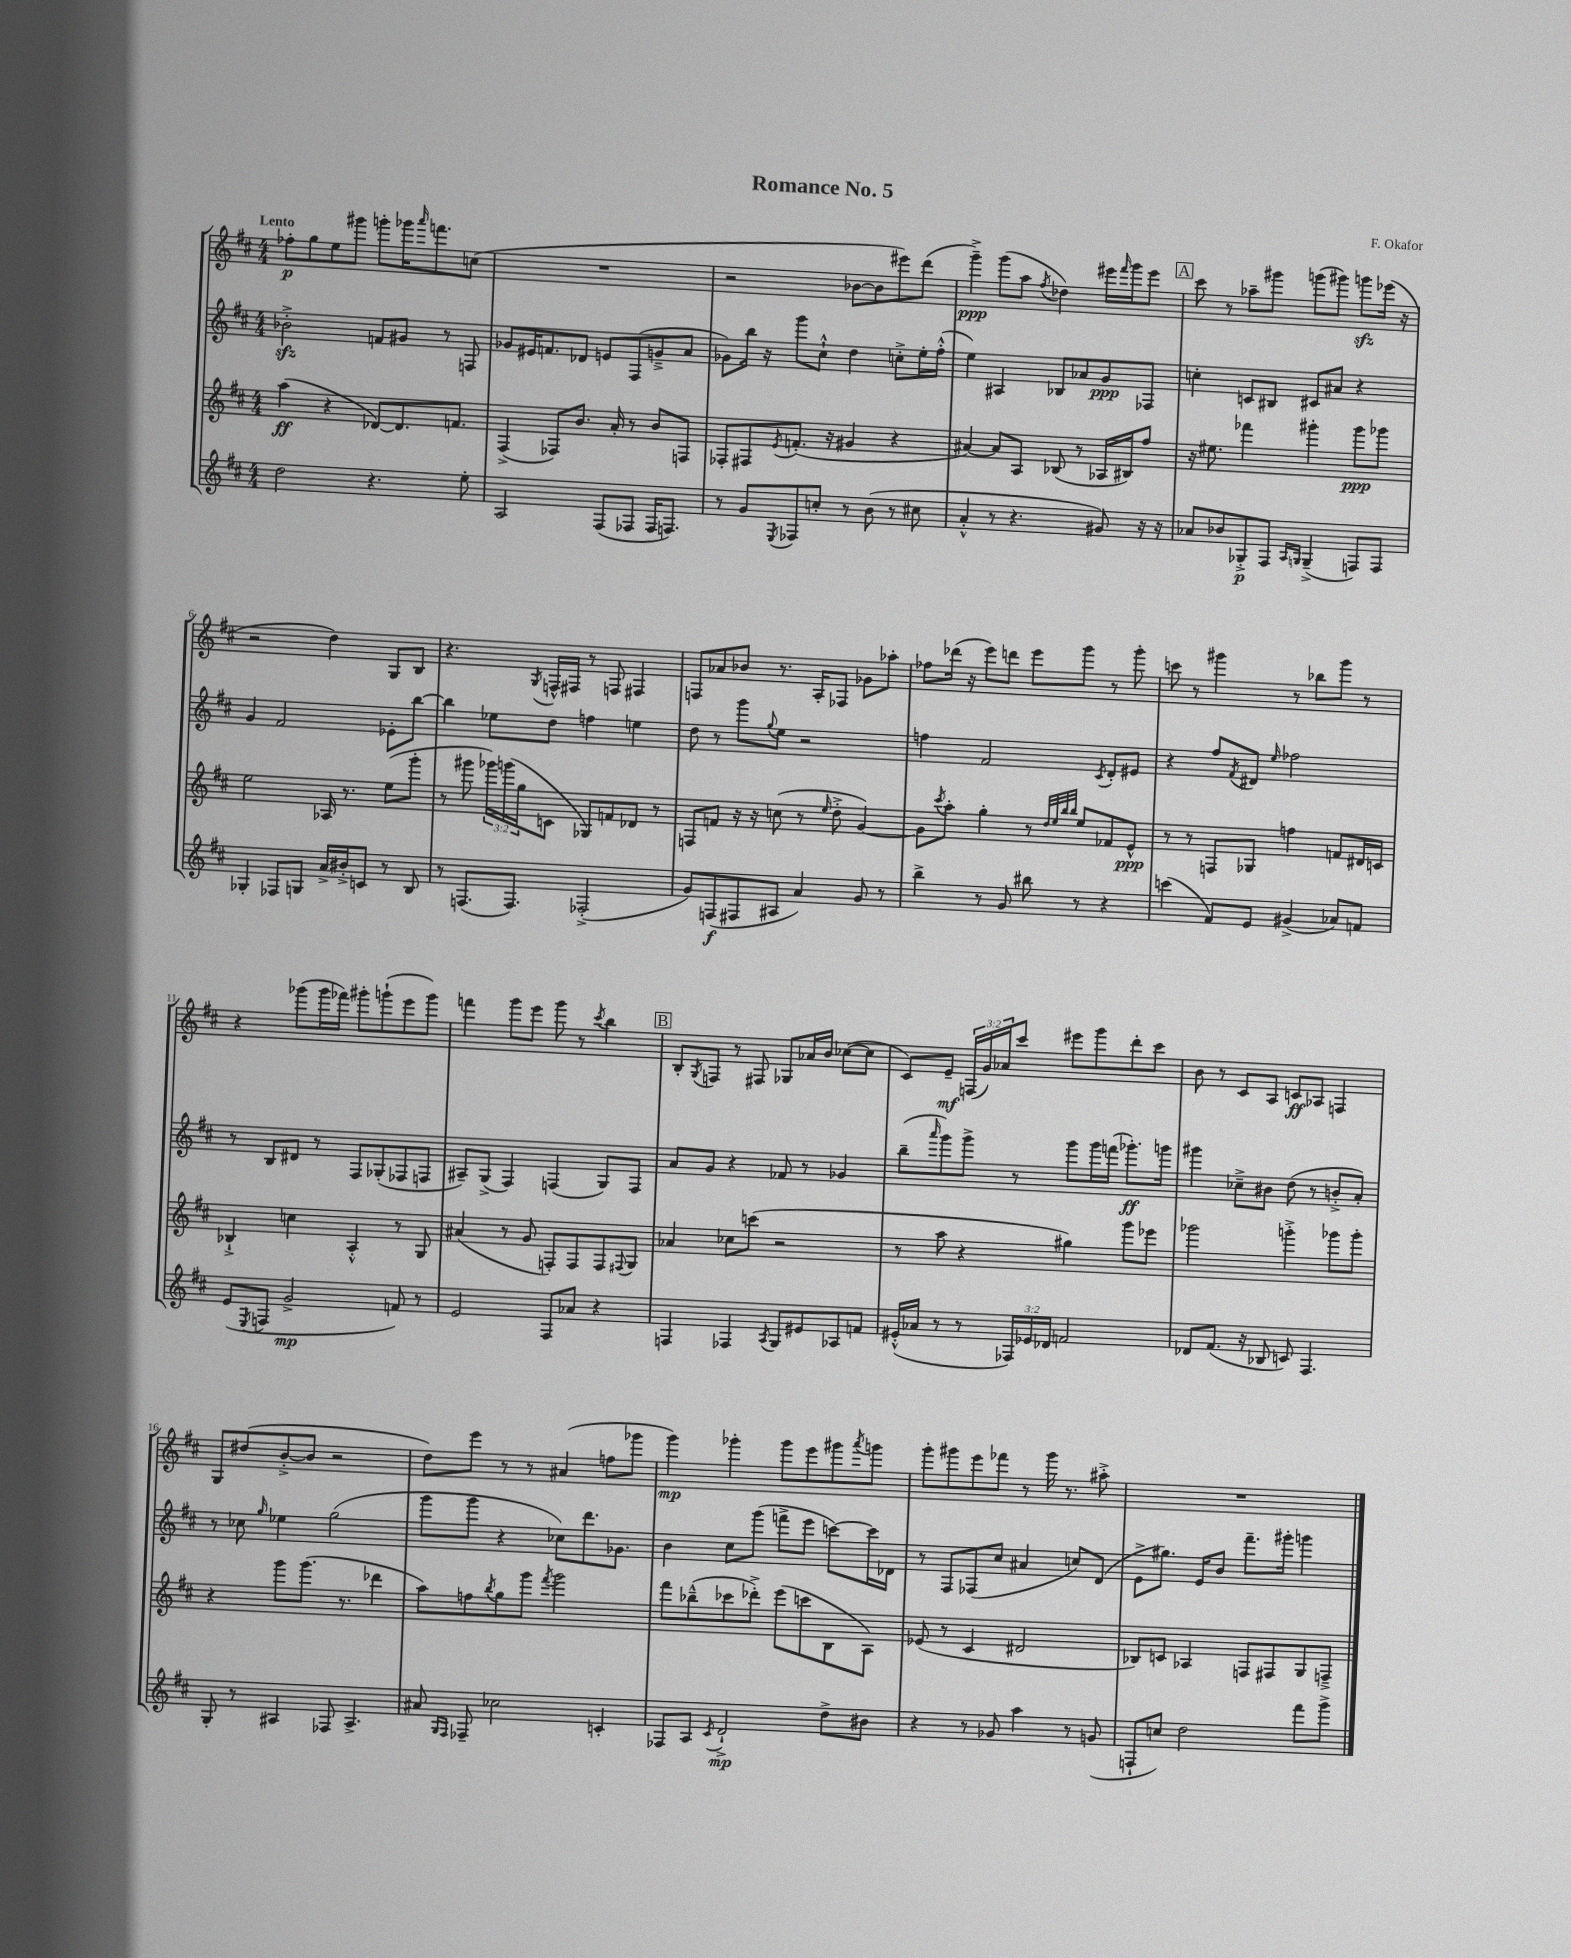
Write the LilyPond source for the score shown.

\header { title = "Romance No. 5" composer = "F. Okafor" }
<<
\new StaffGroup <<
\new Staff = "s0" {
    \clef treble \key d \major \numericTimeSignature \time 4/4 \override Staff.TupletNumber.text = #tuplet-number::calc-fraction-text \tempo "Lento"
    fes''8-.\p g''8 e''8 gis'''8 g'''8-. ges'''16 \grace { a'''16 } f'''8. c''8( |
    R1 |
    r2 bes'8~ bes'8 eis'''8) d'''8( |
    g'''4--->\ppp) g'''8( a''8 \acciaccatura { fis''8 } des''4) eis'''16 \grace { fis'''16 } g'''16 eis'''8 |
    \mark \markup { \box "A" } cis'''8 r8 aes''8-- gis'''8 g'''8( gis'''8) g'''8\sfz ees'''16( r16 |
    r2 d''4) g8 b8 |
    r4. \acciaccatura { g8 } f16-^ fis16 r8 f8 fis4 |
    f8 aes'8 bes'8 r8. a16-. fes8 ges'8 aes''8-. |
    fes''8 des'''16( r16 e'''8) d'''8 e'''8 g'''8 r8 g'''8-. |
    c'''8 r8 gis'''4 r8 bes''8 gis'''8 r8 |
    r4 ges'''8( ges'''16 fes'''16) gis'''8-. g'''8-!( e'''8 g'''8) |
    f'''4 g'''8 e'''8 g'''8 r8 \acciaccatura { cis'''8 } b''4 |
    \mark \markup { \box "B" } b8-. \acciaccatura { g8 } f8 r8 fis8 ges8 aes'16 b'16 ces''8~( ces''8 |
    cis'8) e'8--\mf \tuplet 3/2 { f16( g'16) aes'16 } cis'''8 eis'''8 g'''8 d'''8-. cis'''8 |
    b'8 r8 cis'8 a8 c'8\ff aes8 f4 |
    g8 dis''8( b'8~-.-> b'8 r2 |
    d''8) e'''8 r8 r8 ais'4( f''8 ges'''8 |
    g'''4\mp) ges'''4-. ges'''8 e'''8 gis'''8 \acciaccatura { a'''8 } g'''8 |
    g'''8-. gis'''8 e'''8 fes'''8 r8 gis'''16 r8. ais''8-.-> |
    R1 \bar "|." |
}
\new Staff = "s1" {
    \clef treble \key d \major \numericTimeSignature \time 4/4
    bes'2-.->\sfz f'8 gis'8 r8 f8 |
    ges'8 eis'16 f'8. des'8 e'8 fis8( g'8---> a'8 |
    ges'8) b''16 r16 g'''8 cis''8-!-^ d''4 c''8-.-> e''16-. fis''16-.-^( |
    e''4) ais4 bes8 aes'8 g'8\ppp fes8 |
    \mark \markup { \box "A" } c''4-. c'8 bis8 cis'8 ais'8 r4 |
    g'4 fis'2 ees'8-. b''8~ |
    b''4 ees''8 d''8 f''4 e''4 |
    d''8 r8 g'''8 \appoggiatura { g''8 } e''8 r2 |
    f''4 fis'2 \acciaccatura { cis'8 } d'8-. eis'8 |
    r4 fis''8 \acciaccatura { fis'8 } dis'8 \grace { e''16 } fes''2 |
    r8 b8 dis'8 r8 fis8 ges8-.( fes8 f8 |
    ais8--) g8->( fis4) f4( g8) f8 |
    \mark \markup { \box "B" } a'8 g'8 r4 fes'8 r8 ges'4 |
    b''8--( \grace { a'''16 } g'''8) g'''8-> r8 g'''8 g'''16 f'''16( ges'''8.-.\ff) g'''16 |
    gis'''4 ces''8---> bis'8 d''8( r8 b'8-.-> a'8-.) |
    r8 ces''8 \grace { g''16 } ees''4 g''2( |
    g'''8 g'''8 r4 ces''8) d'''8. ges'8. |
    b'4 cis''8 g'''8( f'''8-> e'''8 c'''8~) c'''16 des'16 |
    r8 fis8 fes8( cis''8 ais'4 c''8) d'8( |
    e'8-> gis''8.) e'16 b'8 fis'''8.-- gis'''16-. g'''4 \bar "|." |
}
\new Staff = "s2" {
    \clef treble \key d \major \numericTimeSignature \time 4/4 \override Staff.TupletNumber.text = #tuplet-number::calc-fraction-text
    a''4\ff( r4 des'8~) des'8. f'8. |
    fis4->( fes8) b'8. a'16-. r8 b'8 f8 |
    fes8-. fis8 \acciaccatura { e'8 } f'8.-.( r16 gis'4 r4 |
    ais'4~) ais'8 a8 bes8( r8 aes16 bis16) fis''8 |
    \mark \markup { \box "A" } r16 eis''8. fes'''4 gis'''4-. gis'''8\ppp ges'''8 |
    e''2 aes16 r8. e''8( g'''8-. |
    r8 gis'''8 \tuplet 3/2 { ges'''16) g'''16( g''16 } c'8 ges8) f'8 des'8 r8 |
    f8 f'8 r16 r16 c''8( r8 \grace { e''16 } d''8-.-> g'4~) |
    g'8 \acciaccatura { cis'''8 } a''8-. g''4-. r8 \grace { d''32 e''32 b''32 b''32 } e''8 fes'8 e'8-^\ppp |
    r8 r8 f8 ges8 f''4 f'8 dis'16 c'16 |
    bes4-!-> c''4 a4-.-^ r8 g8 |
    ais'4( r8 g'8 f8-.) f8 f8 \appoggiatura { fis8 } g8 |
    \mark \markup { \box "B" } aes'4 ces''8 c'''8( r2 |
    r8 a''8 r4 gis''4) g'''8 ees'''8 |
    ges'''2 g'''4-.-> ges'''8 ges'''8-. |
    r4 g'''8 g'''8.( r8. des'''4 |
    a''8) f''8 \acciaccatura { b''8 } g''8 g'''8 \acciaccatura { fis'''8 } g'''2 |
    fis'''8 bes''8---^( ces'''8 des'''8-.->) e'''8( c'''8 b8 a8) |
    ees'8( r8 cis'4 dis'2 |
    bes8) c'8 aes4 f8 fis8 g8 f8---> \bar "|." |
}
\new Staff = "s3" {
    \clef treble \key d \major \numericTimeSignature \time 4/4 \override Staff.TupletNumber.text = #tuplet-number::calc-fraction-text
    d''2 r4. e''8-. |
    a2 fis8( fes8 fes16 f8.) |
    r8 g'8 \acciaccatura { e8 } fes8 c''8-. r8 b'8( r8 cis''8 |
    a'4-.-^ r8 r4. gis'8) r16 r16 |
    \mark \markup { \box "A" } aes'8 bes'8 ges8-.->\p fis8 \grace { a16 g16 } g4--->( f8) f8 |
    ges4-. fes8 g8 a'16-> bis'16-.-> c'8 r8 b8 |
    r8 f8.( f8.) fes2-.->( |
    g'8) f8\f( fis8 ais8 a'4) g'8 r8 |
    b''4-> r8 g'8 bis''8 r8 r4 |
    c'''4( fis'8) e'8 gis'4->( aes'8) f'8 |
    e'8( \acciaccatura { e8 } f8 g'2->\mp f'8) r8 |
    e'2 fis8 aes'8 r4 |
    \mark \markup { \box "B" } f4 fes4 \acciaccatura { a8 } g8 eis'8 aes8 f'8 |
    eis'16-.-^( aes'16 r8 r8 \tuplet 3/2 { fes16) ees'16 des'16 } f'2 |
    des'8 fis'8.( r16 bes8 c'8) fis4. |
    g8-. r8 ais4 fes8 ais4.-> |
    ais'8 \grace { g16 fis16 } fes8-- ces''2 c'4-. |
    fes8 a8 \acciaccatura { cis'8 } d'2-!->\mp d''8-> bis'8 |
    r4 r8 ges'8 a''4 r8 g'8( |
    f8-! c''8) d''2 fis'''8 g'''8-> \bar "|." |
}
>>
>>
